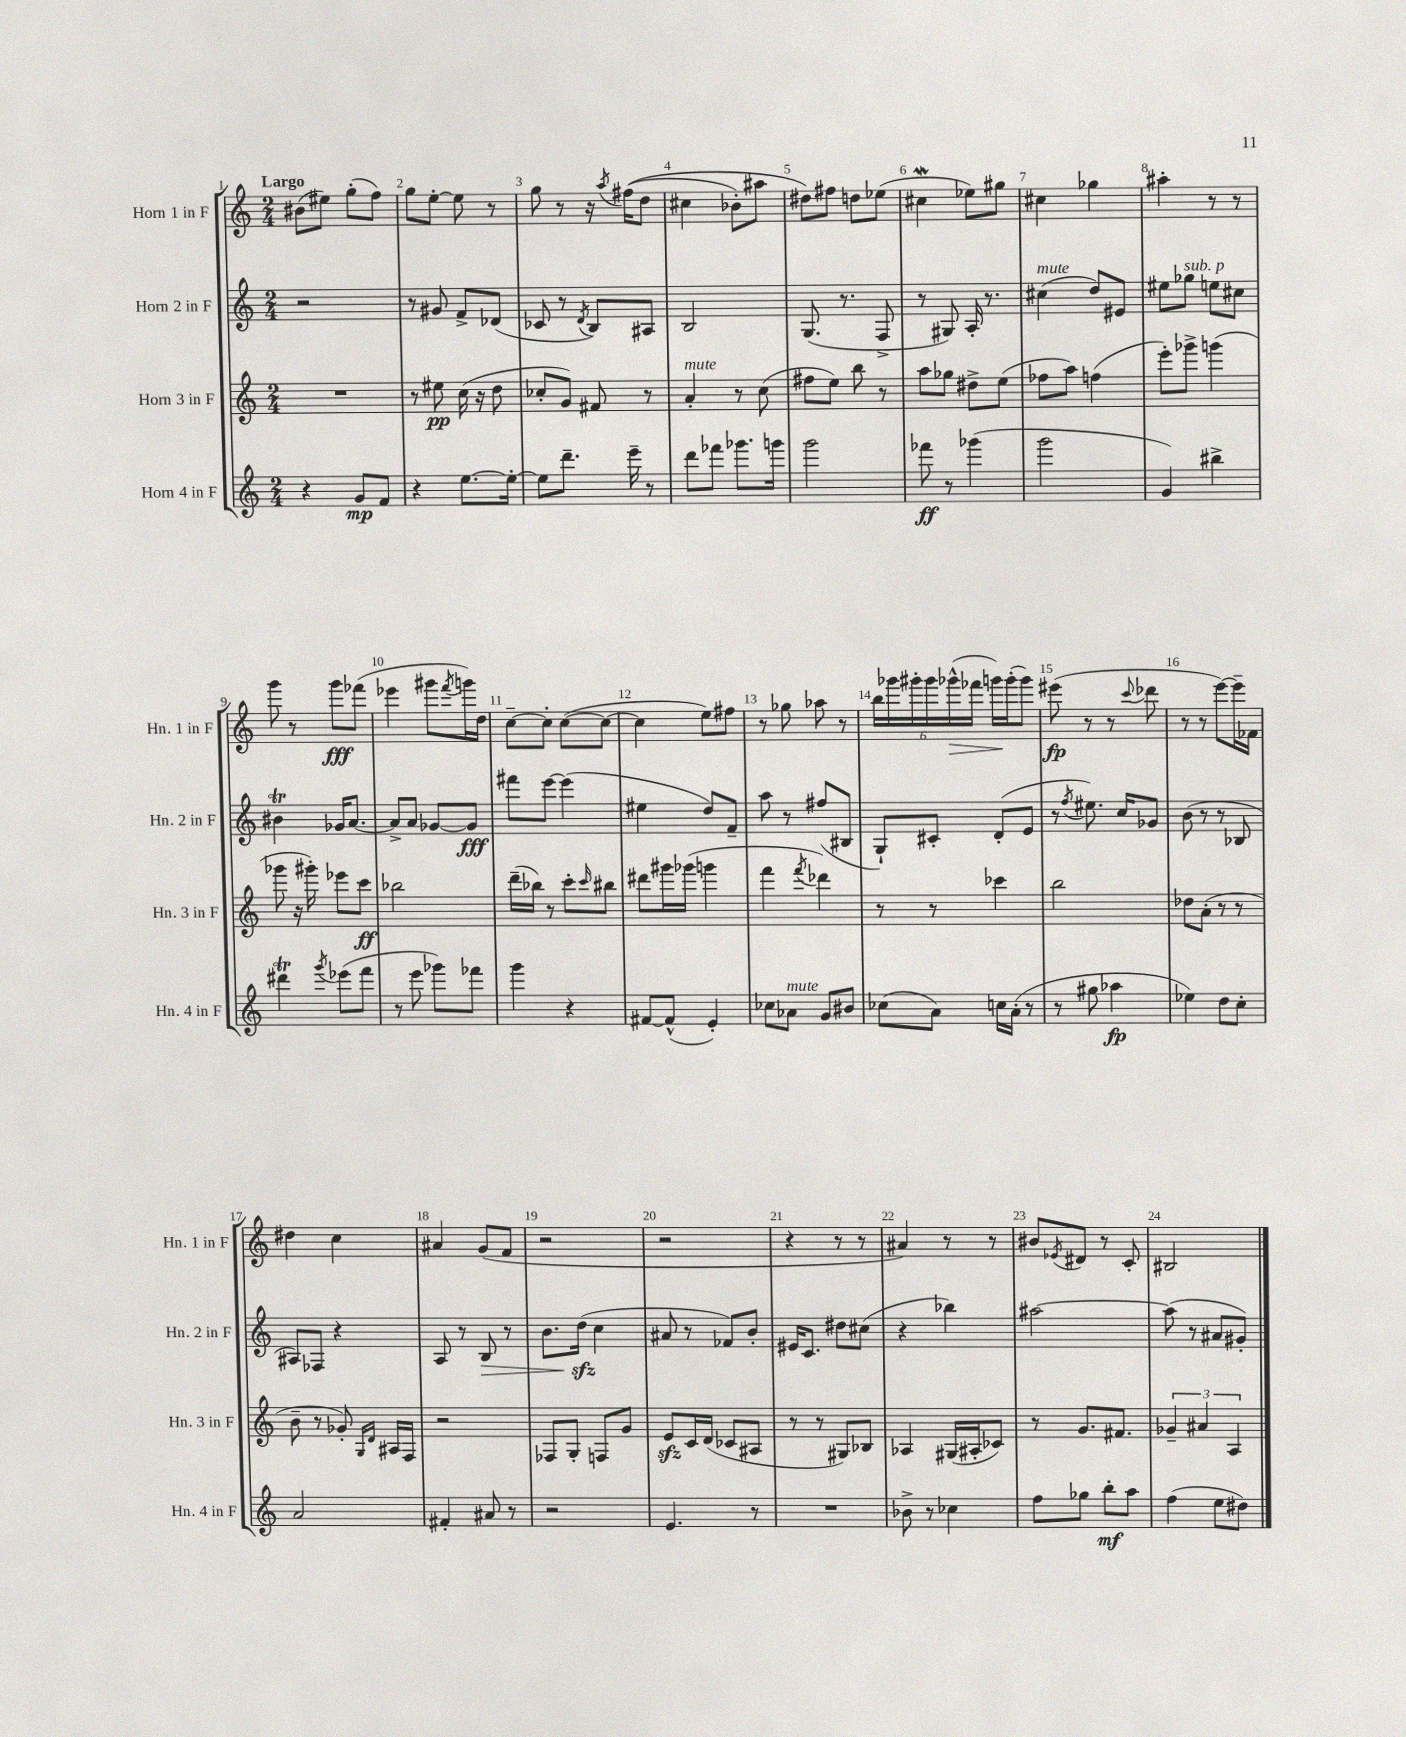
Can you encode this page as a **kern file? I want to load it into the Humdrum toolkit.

**kern	**kern	**kern	**kern
*staff4	*staff3	*staff2	*staff1
*clefG2	*clefG2	*clefG2	*clefG2
*k[]	*k[]	*k[]	*k[]
*M2/4	*M2/4	*M2/4	*M2/4
4r	2r	2r	(8b#
.	.	.	8ee#)
8g	.	.	(8gg'
8f	.	.	8ff)
=	=	=	=
4r	8r	8r	8gg
.	8ee#	8g#	[8ee'
[8.ee	(16cc	8f^	8ee]
.	16r	.	.
.	8dd	(8d-	8r
16ee'_	.	.	.
=	=	=	=
8ee]	8cc-'	8c-	8gg
8.ddd~	8g)	8r	8r
.	.	8qd	.
.	8f#	8B)	16r
.	.	.	8qaa
16eee~	.	.	&((16ff#
8r	8r	8A#	8dd
=	=	=	=
8ddd	4a'	2B	4cc#
8fff-	.	.	.
8.ggg-	8r	.	8b-')
.	(8cc	.	8aa#
16ggg	.	.	.
=	=	=	=
2ggg	8ff#	(8.G	8dd#&)
.	8ee)	.	8ff#
.	.	8.r	.
.	8bb	.	8dd
.	8r	8F^	(8ee-
=	=	=	=
8fff-	8aa	8r	4cc#
8r	8gg-	8G#)	.
(4ggg-	8dd#^	16A'	8ee-)
.	.	8.r	.
.	(8ee	.	8gg#
=	=	=	=
2ggg	8ff-	(4cc#	4cc#
.	8aa)	.	.
.	(4ff	8dd)	4gg-
.	.	8e#	.
=	=	=	=
4g)	8eee')	8ee#	4aa#'
.	8ggg-^	8gg-	.
4bb#^	(4ggg	8ee	8r
.	.	8cc#	8r
=	=	=	=
4ddd#	8ggg-	4b#	8ggg
.	16r	.	8r
.	16ggg#')	.	.
8qggg	.	.	.
(8eee-	8eee-	16g-	8ggg
.	.	[8.a	.
8fff	8ccc	.	(8fff-
=	=	=	=
8r	2bb-	8a^]	4eee-
8eee	.	8a	.
8ggg-)	.	[8g-	8ggg#
.	.	.	8qfff
8fff-	.	8g-]	16ggg)
.	.	.	16dd
=	=	=	=
4ggg	(16ddd~	8fff#	[8cc~
.	16bb-)	.	.
.	8r	[8eee	8cc']
4r	8ccc'	(4eee]	([8cc
.	16qqccc	.	.
.	8bb#	.	8cc_
=	=	=	=
[8f#	8ddd#	4ee#	4cc]
(8f#^^]	16ggg#	.	.
.	(16ggg-	.	.
4e')	4ggg	8dd)	8ee)
.	.	8f~	8ff#
=	=	=	=
8cc-	4fff	8aa	8r
8a-	.	8r	8gg-
.	8qfff	.	.
8g	4ddd-)	(8ff#	8aa-
8b#	.	8B#	8r
=	=	=	=
(8cc-	8r	8G`)	24bb
.	.	.	24ggg-
.	.	.	24ggg#'
8a)	8r	8c#'	24ggg#
.	.	.	(24ggg-^^
.	.	.	24fff-
16cc	4ccc-	(8d'	16ggg)
(16a'	.	.	(16ggg'
8r	.	8e	8ggg)
=	=	=	=
8r	2bb	8r	(8eee#
.	.	8qff	.
8gg#	.	8.ee#)	8r
4aa-	.	.	8r
.	.	16cc	.
.	.	.	8qqccc
.	.	8g-	8ddd-
=	=	=	=
4ee-)	8dd-	(8b	8r
.	(8a'	8r	8r
8dd	8r	8r	[8eee)
8cc'	8r	8B-	16eee~]
.	.	.	16f-
=	=	=	=
2a	8b~	8A#)	4dd#
.	8r	8F-	.
.	8g-')	4r	4cc
.	16qqG	.	.
.	16qqd	.	.
.	16A#	.	.
.	16F	.	.
=	=	=	=
4f#'	2r	8A	4a#
.	.	8r	.
8a#	.	8B	(8g
8r	.	8r	8f
=	=	=	=
2r	8F-	8.b	2r
.	8G'	.	.
.	.	(16dd	.
.	8F	4cc	.
.	8g	.	.
=	=	=	=
4.e	8e	8a#	2r
.	16c	8r	.
.	(16d	.	.
.	8c-	8f-)	.
8r	8A#	8b'	.
=	=	=	=
2r	8r	16e#	4r
.	.	8.c	.
.	8r	.	.
.	8G#)	8dd#	8r
.	8B-	(8cc#	8r
=	=	=	=
8b-^	4A-	4r	4a#)
8r	.	.	.
4cc-	(16G#	4bb-)	8r
.	16A#'	.	.
.	8c-)	.	8r
=	=	=	=
8ff	8r	[2aa#	8b#
.	.	.	8qe-
8gg-	8.g	.	8d#
8bb'	.	.	8r
.	8.f#	.	.
8aa	.	.	8c'
=	=	=	=
(4ff	6g-~	(8aa#]	2B#
.	.	8r	.
.	6a#	.	.
8ee	.	8a#	.
.	6A	.	.
8dd#)	.	8g#')	.
==	==	==	==
*-	*-	*-	*-
